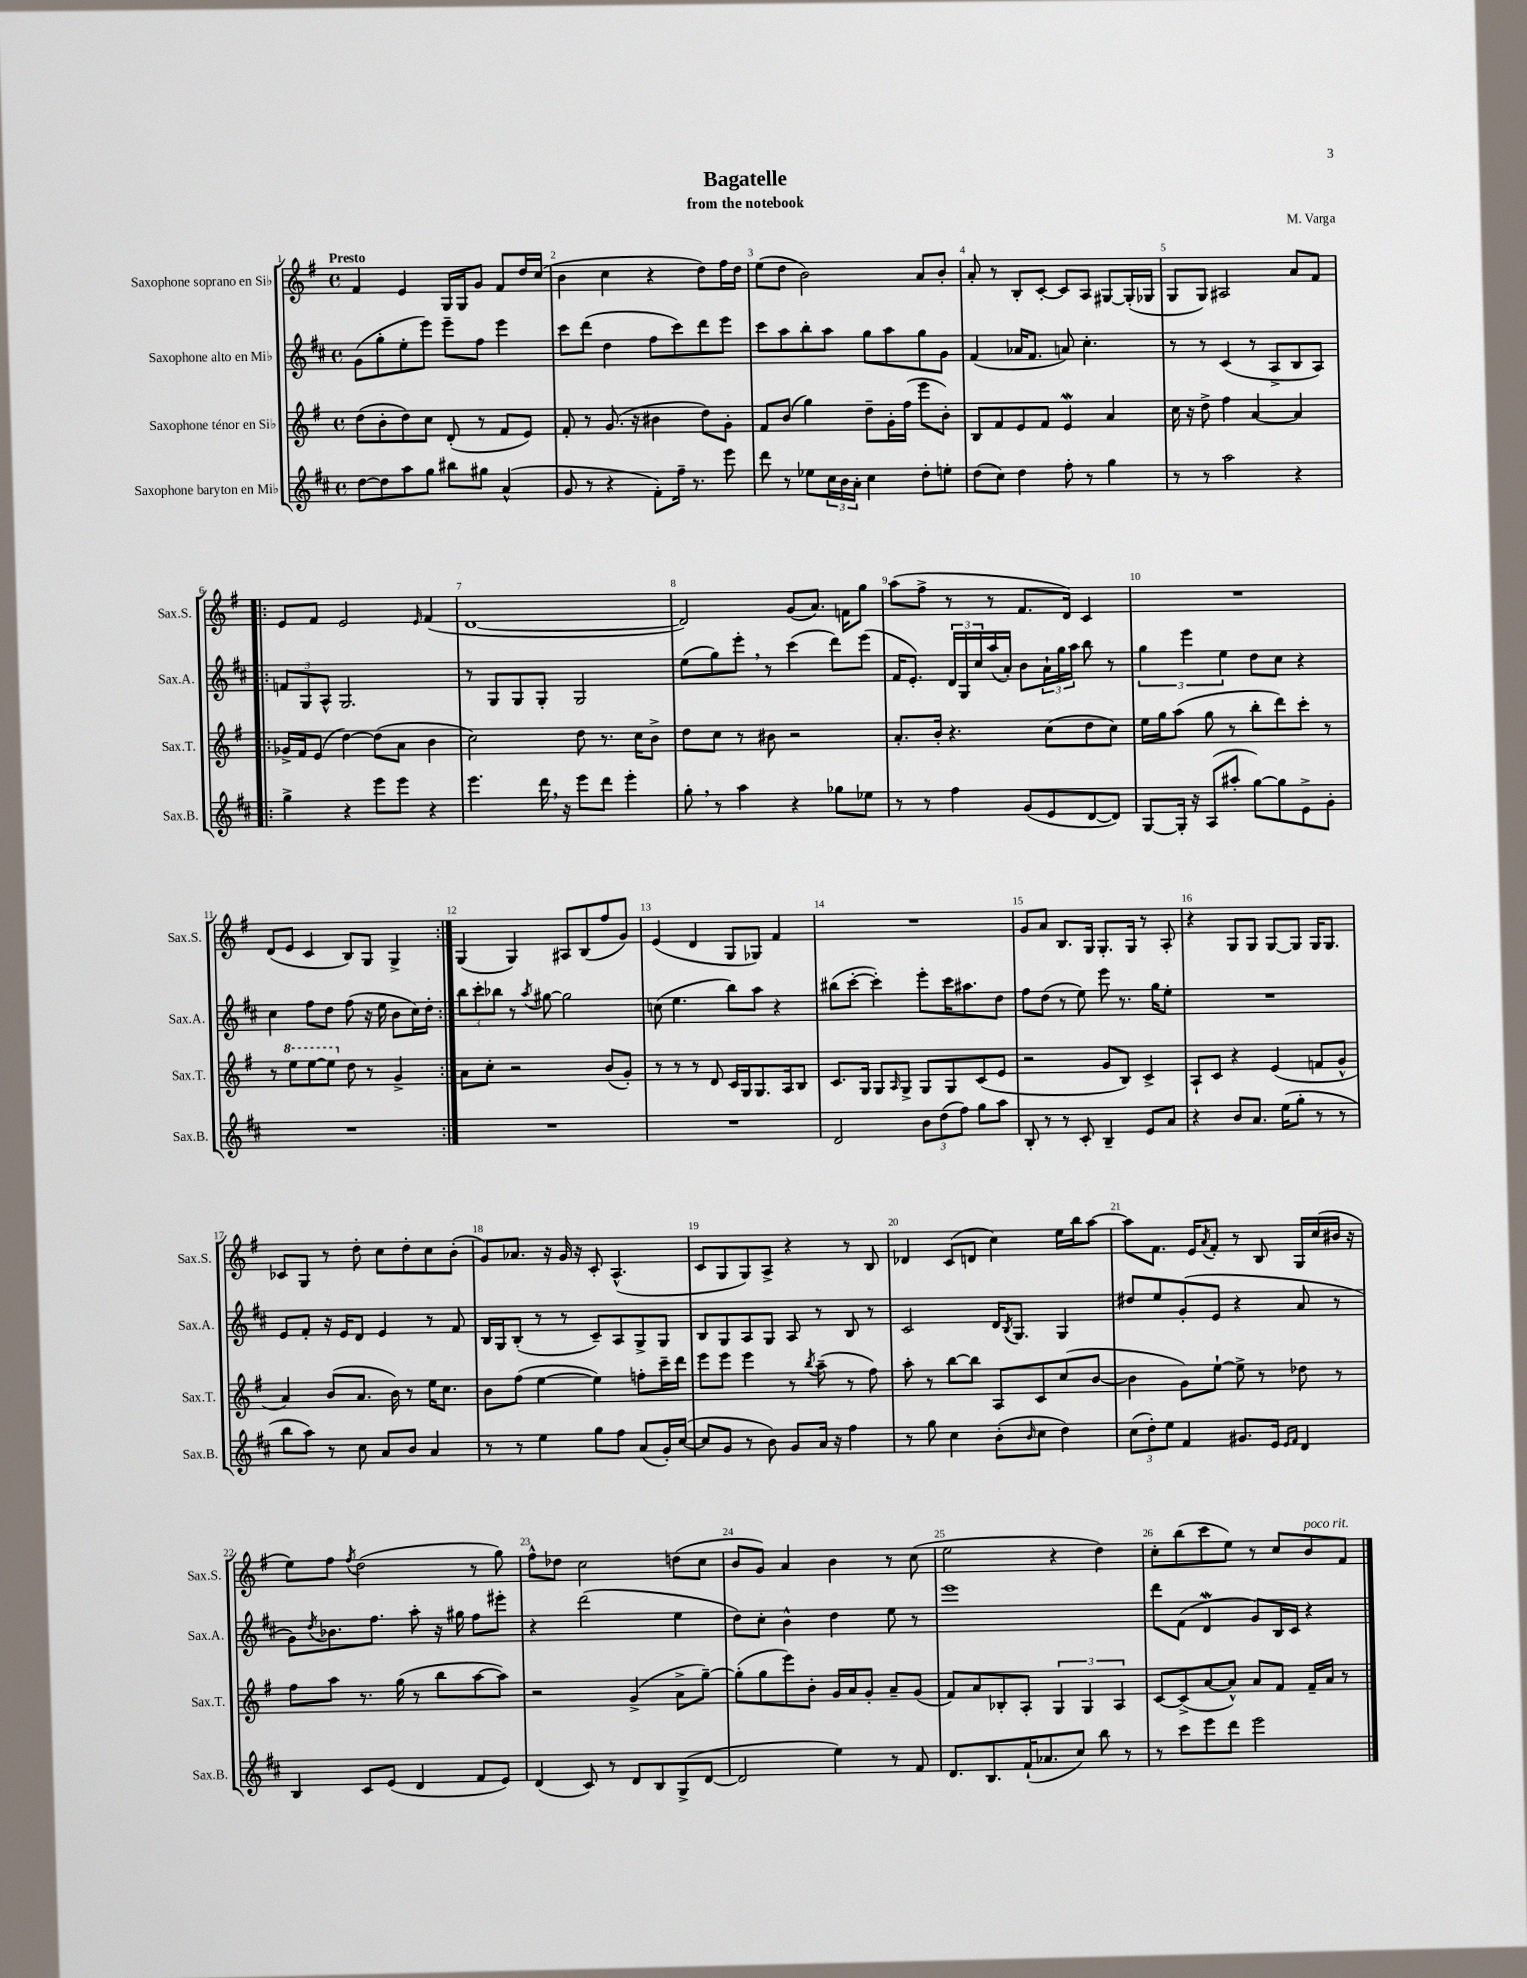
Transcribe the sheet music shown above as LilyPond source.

\header { title = "Bagatelle" composer = "M. Varga" subtitle = "from the notebook" }
<<
\new StaffGroup <<
\new Staff = "s0" \with { instrumentName = "Saxophone soprano en Sib" shortInstrumentName = "Sax.S." } {
    \clef treble \key g \major \defaultTimeSignature \time 4/4 \tempo "Presto"
    fis'4 e'4 g16 g16 g'8 fis'8 d''16 c''16( |
    b'4 c''4 r4 d''8) fis''16 d''16 |
    e''8( d''8 b'2) a'8 b'8-. |
    a'8-. r8 b8-. c'8~-. c'8 a8 gis8~ gis16-.( ges16 |
    g8 g8) ais2 a'8 fis'8 |
    \repeat volta 2 { e'8 fis'8 e'2 \grace { e'16 } fis'4( |
    d'1~ |
    d'2) g'8( a'8.) f'16 g''8 |
    a''8( fis''8-> r8 r8 fis'8. d'16) c'4 |
    R1 |
    d'8( e'8 c'4 b8) g8 g4-> | }
    g4( g4) ais8 b8( fis''8 g'8) |
    e'4( d'4 g8 ges8) fis'4 |
    R1 |
    g'8 a'8 b8. g16 g8.-. g16 r8 a8-. |
    r4 g8 g8 g8~ g8 g16 g8. |
    ces'8 g8 r8 d''8-. c''8 d''8-. c''8 b'8-.( |
    g'8) aes'8. r16 g'16 r16 c'8-. a4.-^( |
    c'8 g8 g8) a8-> r4 r8 b8 |
    des'4 c'8( d'8 c''4) e''16 b''16 a''8~ |
    a''8 fis'8. e'16 \acciaccatura { a'8 } fis'8-. r8 b8 g16 c''16( bis'16 r16 |
    e''8) fis''8 \acciaccatura { fis''8 } d''2( r8 g''8) |
    fis''8-^ des''8 c''2 d''8( c''8 |
    b'8 g'8) a'4 b'4 r8 c''8( |
    e''2 r4 d''4) |
    c''8-. b''8( c'''8 e''8) r8 c''8 b'8^\markup { \italic "poco rit." } fis'8 \bar "|." |
}
\new Staff = "s1" \with { instrumentName = "Saxophone alto en Mib" shortInstrumentName = "Sax.A." } {
    \clef treble \key d \major \defaultTimeSignature \time 4/4
    g'8( g''8-. e''8-. e'''8) e'''8-- fis''8 e'''4 |
    cis'''8 d'''8( d''4 fis''8 cis'''8) d'''8 e'''8 |
    cis'''8 a''8 b''8-. a''8 g''8 a''8 g''8 g'8 |
    fis'4( aes'16 fis'8. a'8) cis''4.-. |
    r8 r8 cis'4( r8 a8-> b8 a8) |
    \repeat volta 2 { \tuplet 3/2 { f'8 g8 a8-^ } g2. |
    r8 g8 g8 g8-. g2 |
    e''8( g''8) e'''8-. \breathe r8 cis'''4( d'''8) e'''8( |
    fis'16 e'8.-.) \tuplet 3/2 { d'16 g16 cis''16 } a''16( a'16-.) b'8 \tuplet 3/2 { a'16-! g''16 a''16 } b''8 r8 |
    \tuplet 3/2 { g''4 e'''4 e''4 } d''8 cis''8 r4 |
    cis''4 fis''8 d''8 fis''8( r16 e''16 b'8 cis''16) d''16-. | }
    \tuplet 3/2 { b''8 cis'''8-. bes''8 } r8 \acciaccatura { a''8 } gis''8~ gis''2 |
    c''8( e''4. b''8) a''8 r4 |
    bis''8( cis'''8~-. cis'''4-.) e'''8-. cis'''16 ais''8. d''8 |
    fis''8 d''8( r8 e''8) e'''8 r8. g''16 e''8-. |
    R1 |
    e'8 fis'8-. r16 e'16 d'8 e'4 r8 fis'8 |
    b16 g16 b8-.( r8 r8 cis'8--) a8 g8-> g8 |
    b8 g8 a8 g8 a8 r8 b8 r8 |
    cis'2 d'16 \acciaccatura { b8 } g8. g4 |
    dis''8 e''8 g'8-.( e'8 r4 a'8 r8 |
    g'8) \acciaccatura { d''8 } bes'8. fis''8. a''8-. r16 gis''16 fis''8 eis'''8-. |
    r4 d'''2( e''4 |
    d''8) cis''8-. b'4-^ d''4 e''8 r8 |
    e'''1 |
    d'''8 fis'8( d'4\mordent g'8) b16 cis'16 r4 \bar "|." |
}
\new Staff = "s2" \with { instrumentName = "Saxophone ténor en Sib" shortInstrumentName = "Sax.T." } {
    \clef treble \key g \major \defaultTimeSignature \time 4/4
    d''8( b'8-. d''8) c''8 d'8-.( r8 fis'8 e'8) |
    fis'8-. r8 g'8.( r16 bis'4 d''8) g'8-. |
    fis'8 b'8( g''4) d''8-- g'16-. fis''16( e'''8 b'8-.) |
    b8 fis'8 e'8 fis'8 e'4\mordent a'4 |
    c''16 r16 d''8-> fis''4 a'4~ a'4 |
    \repeat volta 2 { ges'16-> fis'16 e'8( d''4~) d''8( a'8 b'4 |
    c''2) d''8 r8. c''16 b'8-> |
    d''8 c''8 r8 bis'8 r2 |
    a'8.-. b'16-. r4. c''8( d''8 c''8) |
    e''16 g''16 a''8( g''8 r8 b''8-. d'''8) c'''8-. r8 |
    r8 \ottava #1 e'''8 e'''8~ e'''8 \ottava #0 d''8 r8 g'4-> | }
    a'8 c''8-. r2 b'8( g'8-.) |
    r8 r8 r8 d'8 c'16 g16 g8. a16 b8 |
    c'8. g16 g8 \grace { a16 } g8-> g8 g8 c'8( e'8 |
    r2 g'8 b8) c'4-> |
    a8-! c'8 r4 e'4( f'8 g'8-^ |
    a'4) b'8( a'8. b'16) r8 e''16 c''8. |
    b'8 fis''8( e''4~ e''4) f''8-. c'''16-- d'''16 |
    e'''8 e'''8 e'''4 r8 \acciaccatura { b''8 } a''8--( r8 fis''8) |
    a''8-. r8 b''8~ b''8 a8 c'8 c''8( b'8~ |
    b'4 g'8) e''8~-! e''8-> r8 des''8 r8 |
    fis''8 a''8 r8. g''16( r8 b''8 a''8~ a''8) |
    r2 g'4->( a'8-> g''8~--) |
    g''8-.( g''8 e'''8) b'8-. g'16 a'16 g'8-. a'8-- g'8( |
    fis'8) a'8 bes8-. a8-. \tuplet 3/2 { g4 g4 a4 } |
    c'8~ c'8->( a'8~ a'8-^) a'8 fis'8 fis'16-- a'16 r8 \bar "|." |
}
\new Staff = "s3" \with { instrumentName = "Saxophone baryton en Mib" shortInstrumentName = "Sax.B." } {
    \clef treble \key d \major \defaultTimeSignature \time 4/4
    d''8~ d''8 a''8 g''8 bis''8 gis''8 a'4-^( |
    g'8 r8 r4 fis'8-.) fis''16-- r8. e'''8 |
    d'''8 r8 ees''8 \tuplet 3/2 { cis''16 b'16 a'16-. } cis''4 d''8-. e''8-. |
    d''8( cis''8) d''4 fis''8-. r8 g''4 |
    r8 r8 a''2 r4 |
    \repeat volta 2 { g''4-> r4 e'''8 e'''8 r4 |
    e'''4. d'''16 \breathe r16 e'''8 d'''8 e'''4-. |
    g''8-. \breathe r8 a''4 r4 ges''8 ees''8 |
    r8 r8 fis''4 g'8( e'8 d'8~ d'8) |
    g8~ g16-. r16 a8( ais''8-. g''8~) g''8 e'8-> g'8-. |
    R1 | }
    R1 |
    R1 |
    d'2 \tuplet 3/2 { b'8 d''8( fis''8) } g''8 a''8 |
    b8-. r8 r8 cis'8-. b4-- e'8 a'8 |
    r4 b'8 a'8. e''16( g''8-. r8 r8 |
    b''8 a''8) r8 cis''8 a'8 b'8 a'4 |
    r8 r8 e''4 g''8 fis''8 a'8( g'16-.) cis''16~( |
    cis''8 g'8 r8 b'8) g'8 a'16 r16 fis''4 |
    r8 g''8 cis''4 b'8-.( \grace { b'16 } cis''8 d''4) |
    \tuplet 3/2 { cis''8( d''8-.) e''8 } fis'4 gis'8. e'16 \grace { e'16 fis'16 } d'4 |
    b4 cis'8 e'8( d'4 fis'8 e'8) |
    d'4( cis'8) r8 d'8 b8 g8->( d'8~ |
    d'2 e''4) r8 fis'8 |
    d'8. b8. fis'16-!( aes'8. cis''8) b''8 r8 |
    r8 cis'''8 e'''8 d'''8 e'''2 \bar "|." |
}
>>
>>
\layout { \context { \Score \override BarNumber.break-visibility = ##(#f #t #t) barNumberVisibility = #all-bar-numbers-visible } }
